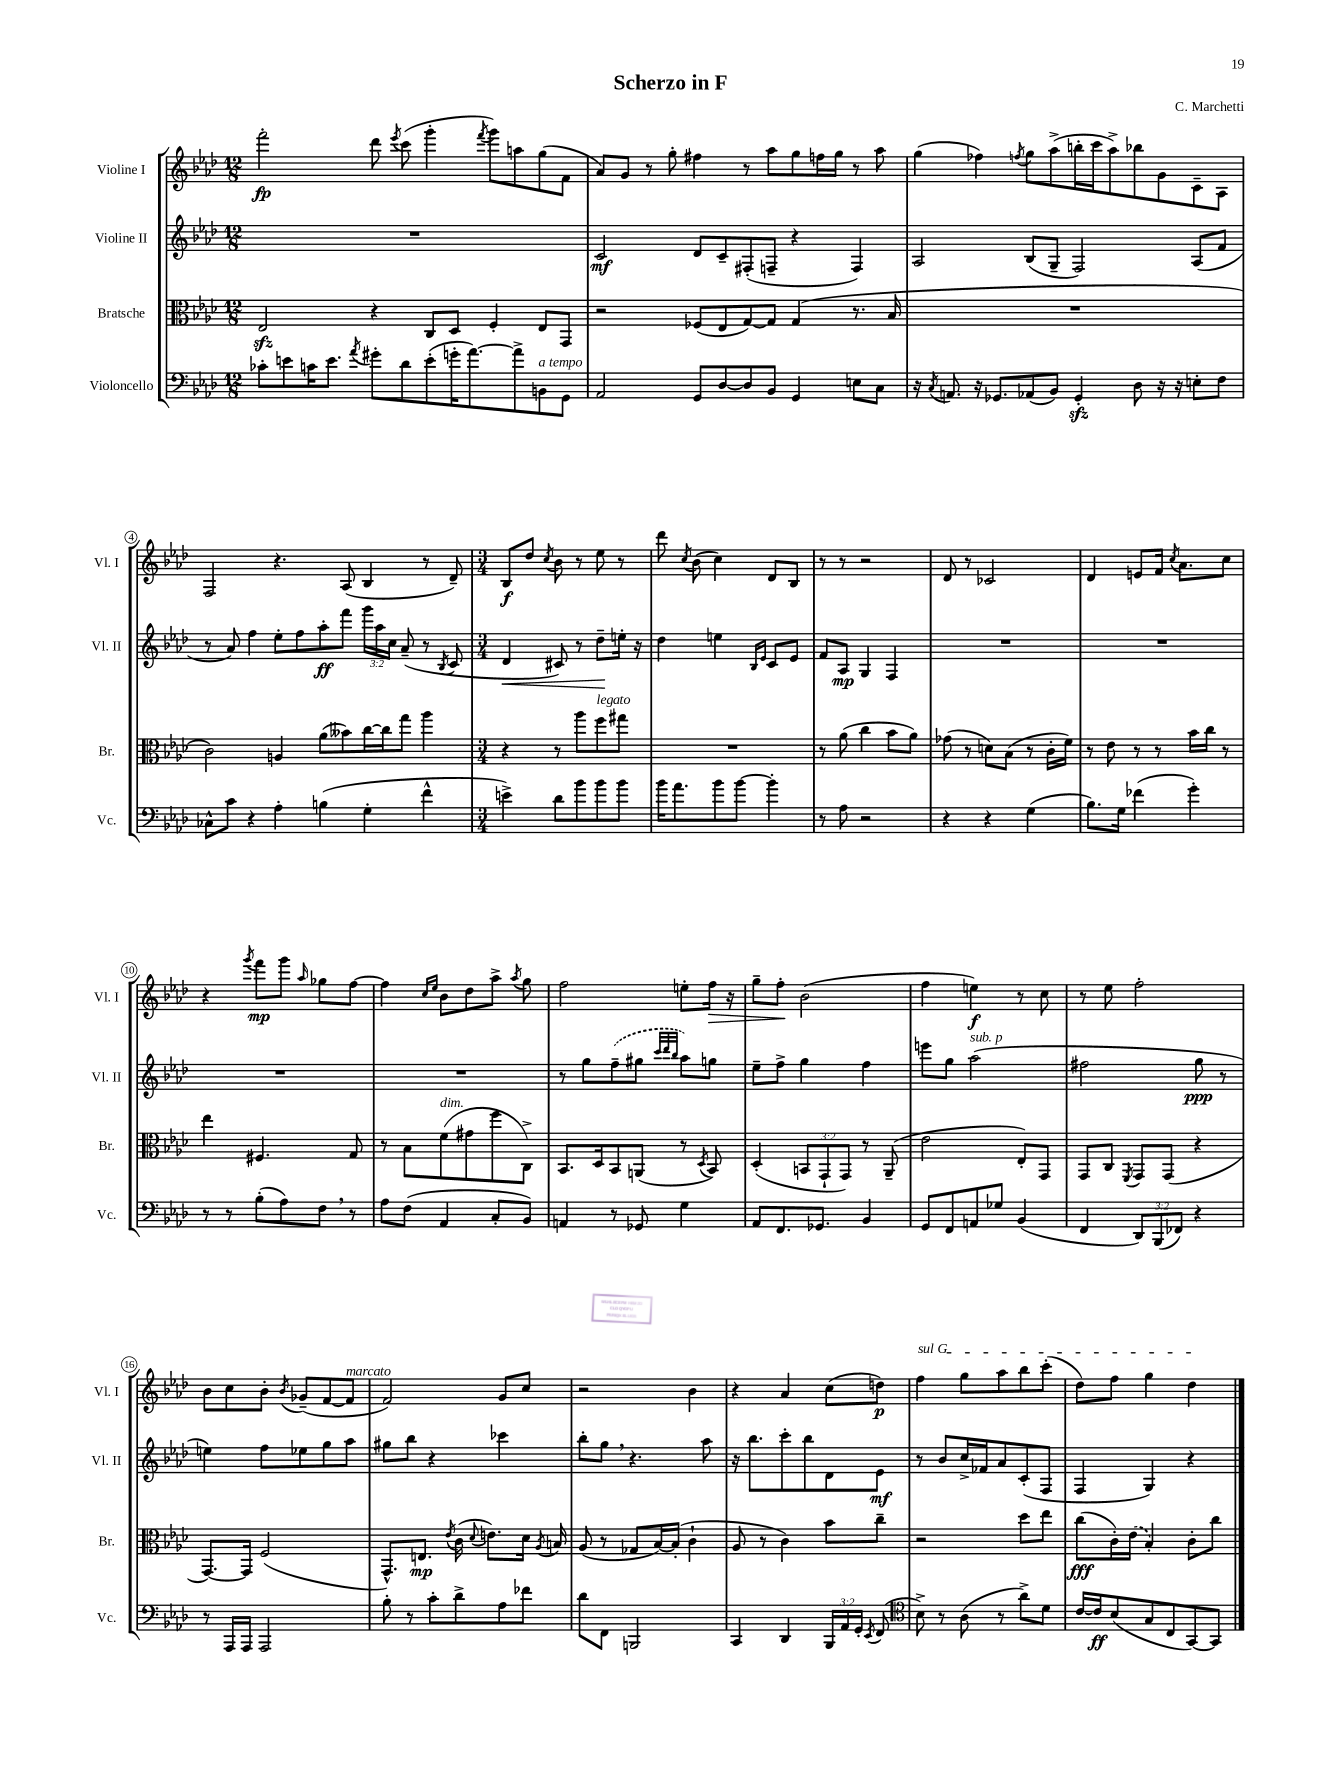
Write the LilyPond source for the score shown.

\header { title = "Scherzo in F" composer = "C. Marchetti" }
<<
\new StaffGroup <<
\new Staff = "s0" \with { instrumentName = "Violine I" shortInstrumentName = "Vl. I" } {
    \clef treble \key aes \major \numericTimeSignature \time 12/8
    \autoBeamOff f'''2-.\fp des'''8 \acciaccatura { ees'''8 } c'''8( g'''4-. \acciaccatura { f'''8 } g'''8[) a''8 g''8( f'8] |
    aes'8[) g'8] r8 g''8-. fis''4 r8 aes''8[ g''8 f''16 g''16] r8 aes''8 |
    g''4( fes''4) \acciaccatura { f''8 } g''8[ aes''8->( b''16-. c'''16 aes''8->) bes''8 g'8 c'8-- aes8] |
    f2 r4. aes8( bes4 r8 des'8--) |
    \numericTimeSignature \time 3/4 bes8[\f des''8] \acciaccatura { c''8 } bes'8 r8 ees''8 r8 |
    des'''8 \acciaccatura { c''8 } bes'8( c''4) des'8[ bes8] |
    r8 r8 r2 |
    des'8 r8 ces'2 |
    des'4 e'8[ f'16] \acciaccatura { c''8 } aes'8.[ c''8] |
    r4 \acciaccatura { g'''8 } f'''8[\mp g'''8] \grace { aes''16 } ges''8[ f''8]~ |
    f''4 \grace { c''16[ ees''16] } bes'8[ des''8 aes''8]-> \acciaccatura { aes''8 } g''8 |
    f''2 e''8[-. f''16]\> r16 |
    g''8[-- f''8]-.\! bes'2( |
    f''4 e''4\f) r8 c''8 |
    r8 ees''8 f''2-. |
    bes'8[ c''8 bes'8]-. \acciaccatura { bes'8 } ges'8[--( f'8~ f'8]^\markup { \italic "marcato" } |
    f'2) g'8[ c''8] |
    r2 bes'4 |
    r4 aes'4 c''8[( d''8]\p) |
    \once \override TextSpanner.bound-details.left.text = \markup { \italic "sul G" } f''4\startTextSpan g''8[ aes''8 bes''8 c'''8]-.( |
    des''8[) f''8] g''4 des''4\stopTextSpan \bar "|." |
}
\new Staff = "s1" \with { instrumentName = "Violine II" shortInstrumentName = "Vl. II" } {
    \clef treble \key aes \major \numericTimeSignature \time 12/8 \override Staff.TupletNumber.text = #tuplet-number::calc-fraction-text
    \autoBeamOff R1. |
    c'2\mf des'8[ c'8-- fis8-.( f8]-- r4 f4) |
    aes2 bes8[( g8]-- f2) aes8[( f'8] |
    r8 aes'8) f''4 ees''8[-. f''8 aes''8-.\ff f'''8] \tuplet 3/2 { g'''16[ aes''16 c''16] } aes'8--( r8 \acciaccatura { bes8 } c'8 |
    \numericTimeSignature \time 3/4 des'4\< cis'8) r8 des''8[--\! e''16]-. r16 |
    des''4 e''4 \grace { bes16[ ees'16] } c'8[ ees'8] |
    f'8[ aes8]\mp g4 f4 |
    R2. |
    R2. |
    R2. |
    R2. |
    r8 g''8[ \once \slurDashed f''8--( gis''8] \grace { c'''32[ des'''32 bes''32] } aes''8[) g''8] |
    ees''8[-- f''8]-> g''4 f''4 |
    e'''8[ g''8] aes''2^\markup { \italic "sub. p" }( |
    fis''2 g''8\ppp r8 |
    e''4) f''8[ ees''8 g''8 aes''8] |
    gis''8[ bes''8] r4 ces'''4 |
    bes''8[-. g''8] \breathe r4. aes''8 |
    r16 bes''8.[ c'''8-. bes''8 des'8 ees'8]\mf |
    r8 bes'8[ c''16-> fes'16 aes'8 c'8-.( f8] |
    f4 g4) r4 \bar "|." |
}
\new Staff = "s2" \with { instrumentName = "Bratsche" shortInstrumentName = "Br." } {
    \clef alto \key aes \major \numericTimeSignature \time 12/8 \override Staff.TupletNumber.text = #tuplet-number::calc-fraction-text
    \autoBeamOff ees2\sfz r4 c8[ des8] f4-. ees8[ g,8] |
    r2 fes8[( ees8 g8~) g8] g4( r8. bes16 |
    R1. |
    c'2) a4 aes'8[( beses'8) c''16~ c''16 g''8] aes''4 |
    \numericTimeSignature \time 3/4 r4 r8 aes''8[ f''8^\markup { \italic "legato" } gis''8] |
    R2. |
    r8 aes'8( c''4 bes'8[ aes'8]) |
    ges'8( r8 d'8[) bes8]( r8 c'16[-. f'16]) |
    r8 ees'8 r8 r8 bes'16[ c''16] r8 |
    ees''4 fis4. g8 |
    r8 bes8[ f'8^\markup { \italic "dim." }( gis'8 f''8 c8]->) |
    bes,8.[ des16 bes,8 a,8]( r8 \acciaccatura { des8 } bes,8) |
    des4-.( \tuplet 3/2 { b,8[ g,8-! g,8]) } r8 aes,8--( |
    ees'2 ees8[-.) g,8] |
    g,8[ c8] \acciaccatura { f,8 } g,8[ g,8]( r4 |
    g,8.[~) g,16] f2( |
    g,8.[-^) e8.]\mp \acciaccatura { ees'8 } c'16( \appoggiatura { des'8 } e'8.[) des'16] \acciaccatura { aes8 } b16 |
    aes8( r8 ges8[ bes16~) bes16]-.( c'4-! |
    aes8 r8 c'4) bes'8[ c''8]-- |
    r2 des''8[ ees''8] |
    c''8[\fff( c'16-.) \once \slurDashed ees'16]( bes4-.) c'8[-. c''8] \bar "|." |
}
\new Staff = "s3" \with { instrumentName = "Violoncello" shortInstrumentName = "Vc." } {
    \clef bass \key aes \major \numericTimeSignature \time 12/8 \override Staff.TupletNumber.text = #tuplet-number::calc-fraction-text
    \autoBeamOff ces'8[-. e'8 c'16 e'8.] \acciaccatura { aes'8 } gis'8[-. des'8 e'8-.( g'16-. aes'8.~) aes'8-> b,8^\markup { \italic "a tempo" } g,8] |
    aes,2 g,8[ des8~ des8 bes,8] g,4 e8[ c8] |
    r16 \acciaccatura { c8 } a,8. r16 ges,8.[ aes,8( bes,8]) ges,4-.\sfz des8 r16 r16 e8[-. f8] |
    ces8[-^ c'8] r4 aes4-. b4( g4-. f'4-^ |
    \numericTimeSignature \time 3/4 e'4->) des'8[ bes'8 bes'8 bes'8] |
    bes'16[ aes'8. bes'8 bes'8]~ bes'4-. |
    r8 aes8 r2 |
    r4 r4 g4( |
    bes8.[) g16] fes'4( g'4-.) |
    r8 r8 bes8[-.( aes8) f8] \breathe r8 |
    aes8[ f8]( aes,4 c8[-. bes,8]) |
    a,4 r8 ges,8 g4 |
    aes,8[ f,8. ges,8.] bes,4 |
    g,8[ f,8 a,8 ges8] bes,4( |
    f,4 \tuplet 3/2 { des,8[) bes,,8( fes,8]) } r4 |
    r8 aes,,16[ aes,,16] aes,,2 |
    bes8-. r8 c'8[-. des'8-> aes8 fes'8] |
    des'8[ f,8] b,,2 |
    c,4 des,4 \tuplet 3/2 { bes,,16[ aes,16 g,16]-. } \acciaccatura { ees,8 } f,8( |
    \clef tenor bes8->) r8 aes8( r8 aes'8[->) des'8] |
    c'16[~ c'16\ff bes8( g8 c8 g,8~) g,8] \bar "|." |
}
>>
>>
\layout { \context { \Score \override BarNumber.stencil = #(make-stencil-circler 0.1 0.3 ly:text-interface::print) } }
